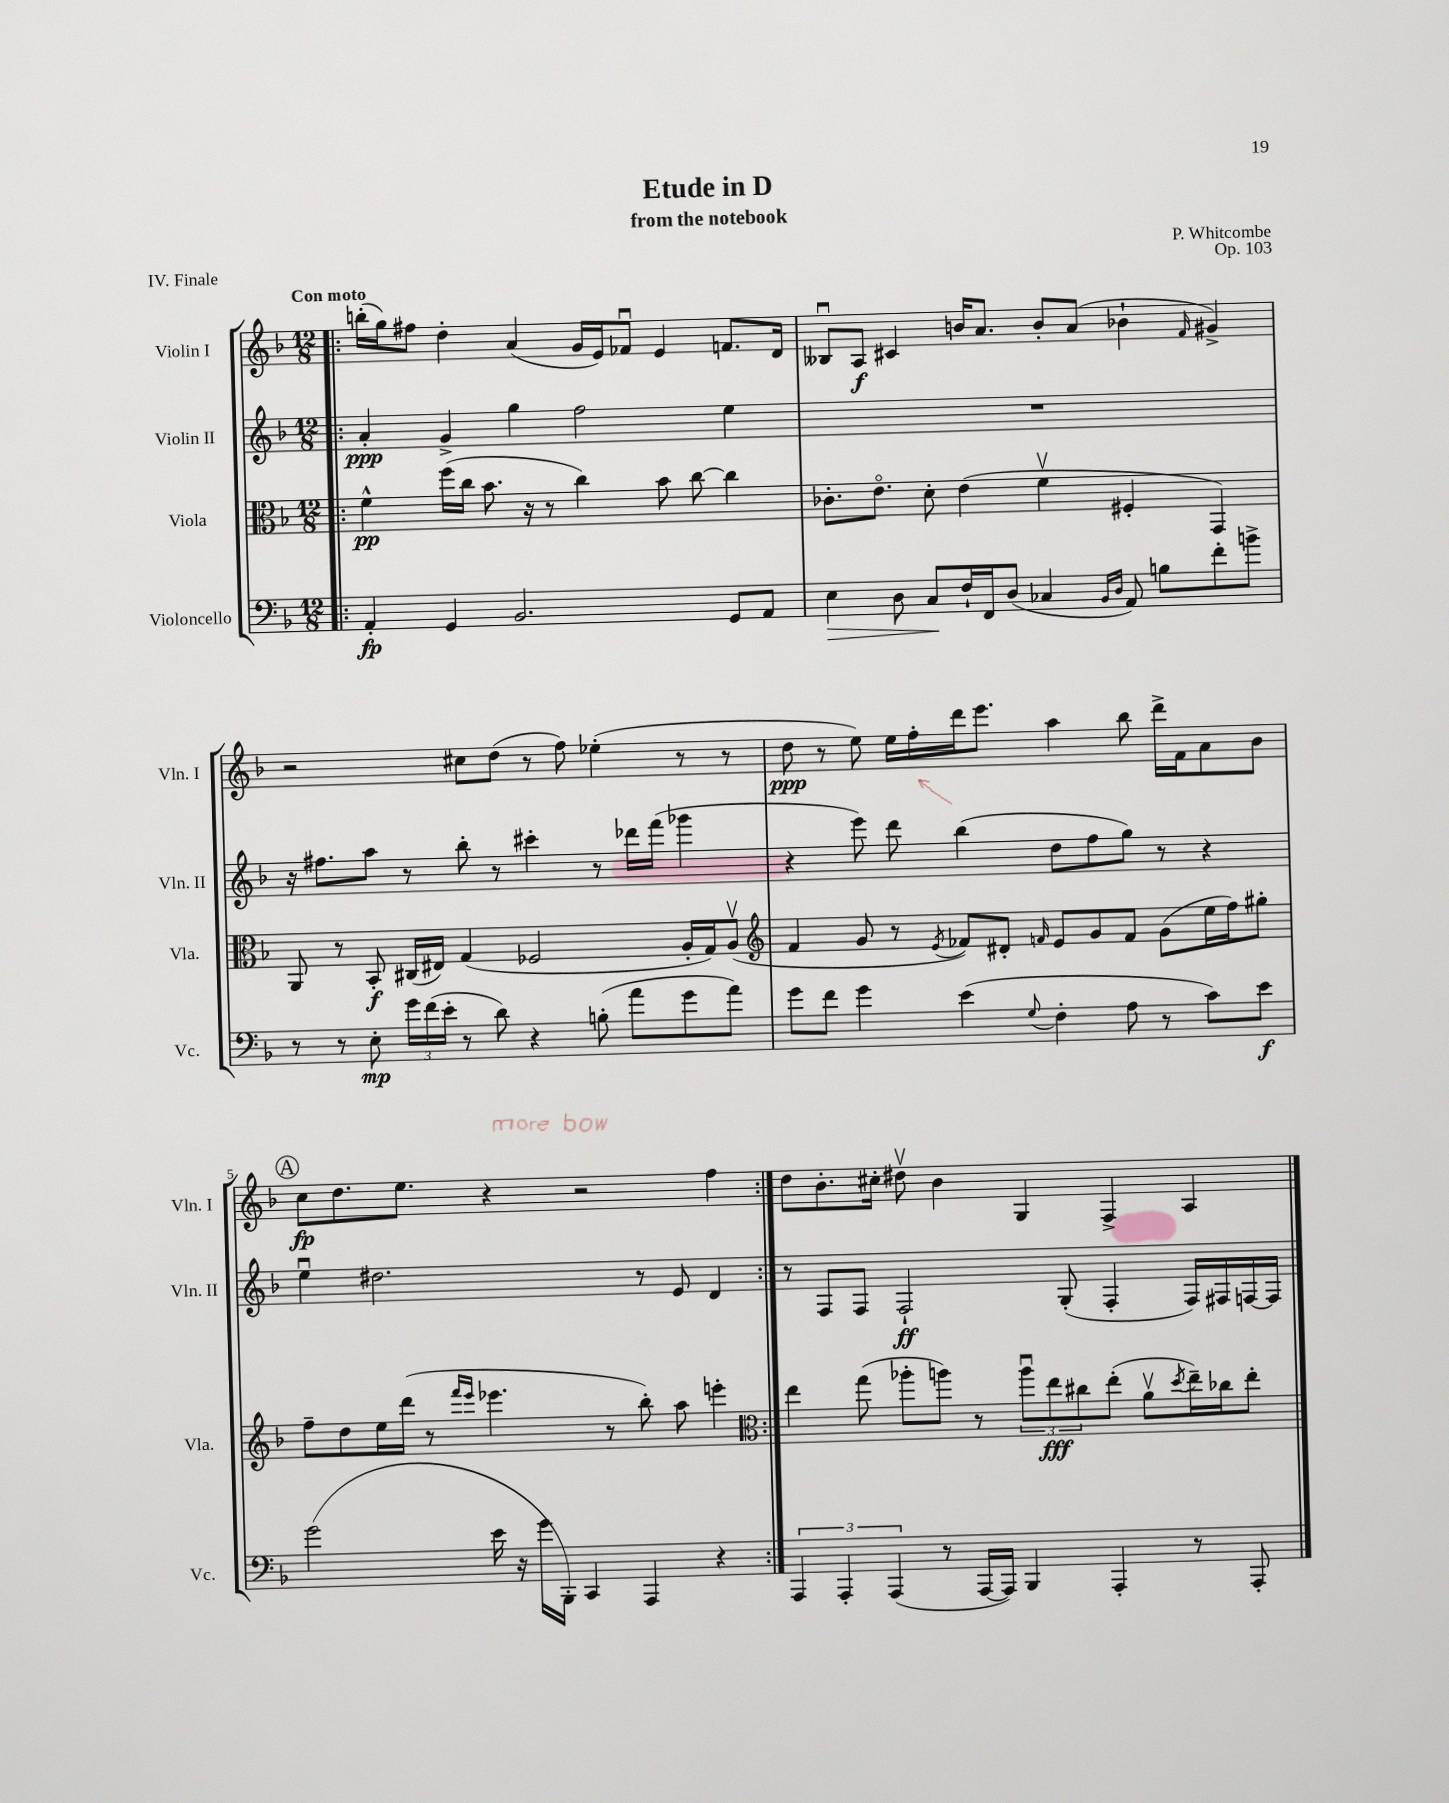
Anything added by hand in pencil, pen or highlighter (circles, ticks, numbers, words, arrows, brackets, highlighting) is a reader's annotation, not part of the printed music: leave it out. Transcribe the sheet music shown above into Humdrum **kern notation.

**kern	**kern	**kern	**kern
*staff4	*staff3	*staff2	*staff1
*clefF4	*clefC3	*clefG2	*clefG2
*k[b-]	*k[b-]	*k[b-]	*k[b-]
*M12/8	*M12/8	*M12/8	*M12/8
=!|:	=!|:	=!|:	=!|:
4AA'	4f^^	4a'	(16bb'
.	.	.	16gg)
.	.	.	8ff#
4GG	(16ff	4g^	4dd'
.	16cc	.	.
.	8.b-	.	.
2.BB-	.	4gg	(4a
.	16r	.	.
.	8r	.	.
.	4cc)	2ff	16g
.	.	.	16e)
.	.	.	8f-u
.	8b-	.	4e
.	[8cc	.	.
8GG	4cc]	4ee	8.f
8AA	.	.	.
.	.	.	16d
=	=	=	=
4E	8.c-'	1.r	8B--u
.	.	.	8A
.	8.eo	.	.
8D	.	.	4c#
8C	8d'	.	.
16F`	(4e	.	16b
16FF	.	.	8.a
(8D	.	.	.
4C-	4fv	.	8b'
.	.	.	(8a
16qqBB-	.	.	.
16qqD	.	.	.
8AA)	4F#'	.	4b-`
8B	.	.	.
.	.	.	16qqf
8f'	4GG)	.	4g#^)
8b^	.	.	.
=	=	=	=
8r	8AA	16r	2r
.	.	8.ff#	.
8r	8r	.	.
8E'	8BB-'	8aa	.
24g	(16C#	8r	.
(24f	.	.	.
.	16E#)	.	.
24e'	.	.	.
8r	(4G	8bb-'	8cc#
8d)	.	8r	(8dd
4r	2F-	4ccc#'	8r
.	.	.	8ff)
(8B'	.	8r	(4ee-'
8a	.	16ddd-	.
.	.	(16fff	.
8g	16A'	4ggg-	8r
.	16G)	.	.
8a)	(8Av	.	8r
=	=	=	=
*	*clefG2	*	*
8g	4f	4r	8dd
8f	.	.	8r
4g	8g	8eee)	8ee)
.	8r	8ddd	16ee
.	.	.	16ff'
.	8qe	.	.
(4e	8f-)	(4bb-	16ddd
.	.	.	8.eee
.	8d#'	.	.
8qqG	16qqf	.	.
4F'	8e	8dd	4aa
.	8g	8ff	.
8A	8f	8gg)	8bb-
8r	(8g	8r	16ddd^
.	.	.	16f
8c)	16ee	4r	8a
.	16ff)	.	.
8e	8gg#'	.	8b-
=	=	=	=
(2g	8ff~	4eeu	8cc
.	8dd	.	8.dd
.	16ee	2.dd#	.
.	(16ddd	.	8.ee
.	8r	.	.
.	16qqfff	.	.
.	16qqeee	.	.
16e	4.eee-	.	4r
16r	.	.	.
16g	.	.	.
16BBB-')	.	.	.
4CC	.	.	2r
.	8r	.	.
4AAA	8bb-')	8r	.
.	8aa	8e	.
4r	4eee'	4d	4ff
=:|!	=:|!	=:|!	=:|!
*	*clefC3	*	*
6AAA	4ee	8r	8dd
.	.	8F	8.b-'
6AAA'	.	.	.
.	(8gg	8F	.
.	.	.	16cc#'
(6AAA	.	.	.
.	8aa-'	2F`	8dd#v
8r	8aa)	.	4b-
[16AAA	8r	.	.
16AAA])	.	.	.
4BBB-	12aau	.	4G
.	12ee	.	.
.	.	(8G'	.
.	12cc#	.	.
4AAA'	(8ee'	4F'	4F^
.	8av	.	.
.	8qdd	.	.
8r	16ee~)	16F)	4A
.	16cc-	16F#	.
8AAA'	8ee'	[16F	.
.	.	16F]	.
==	==	==	==
*-	*-	*-	*-
